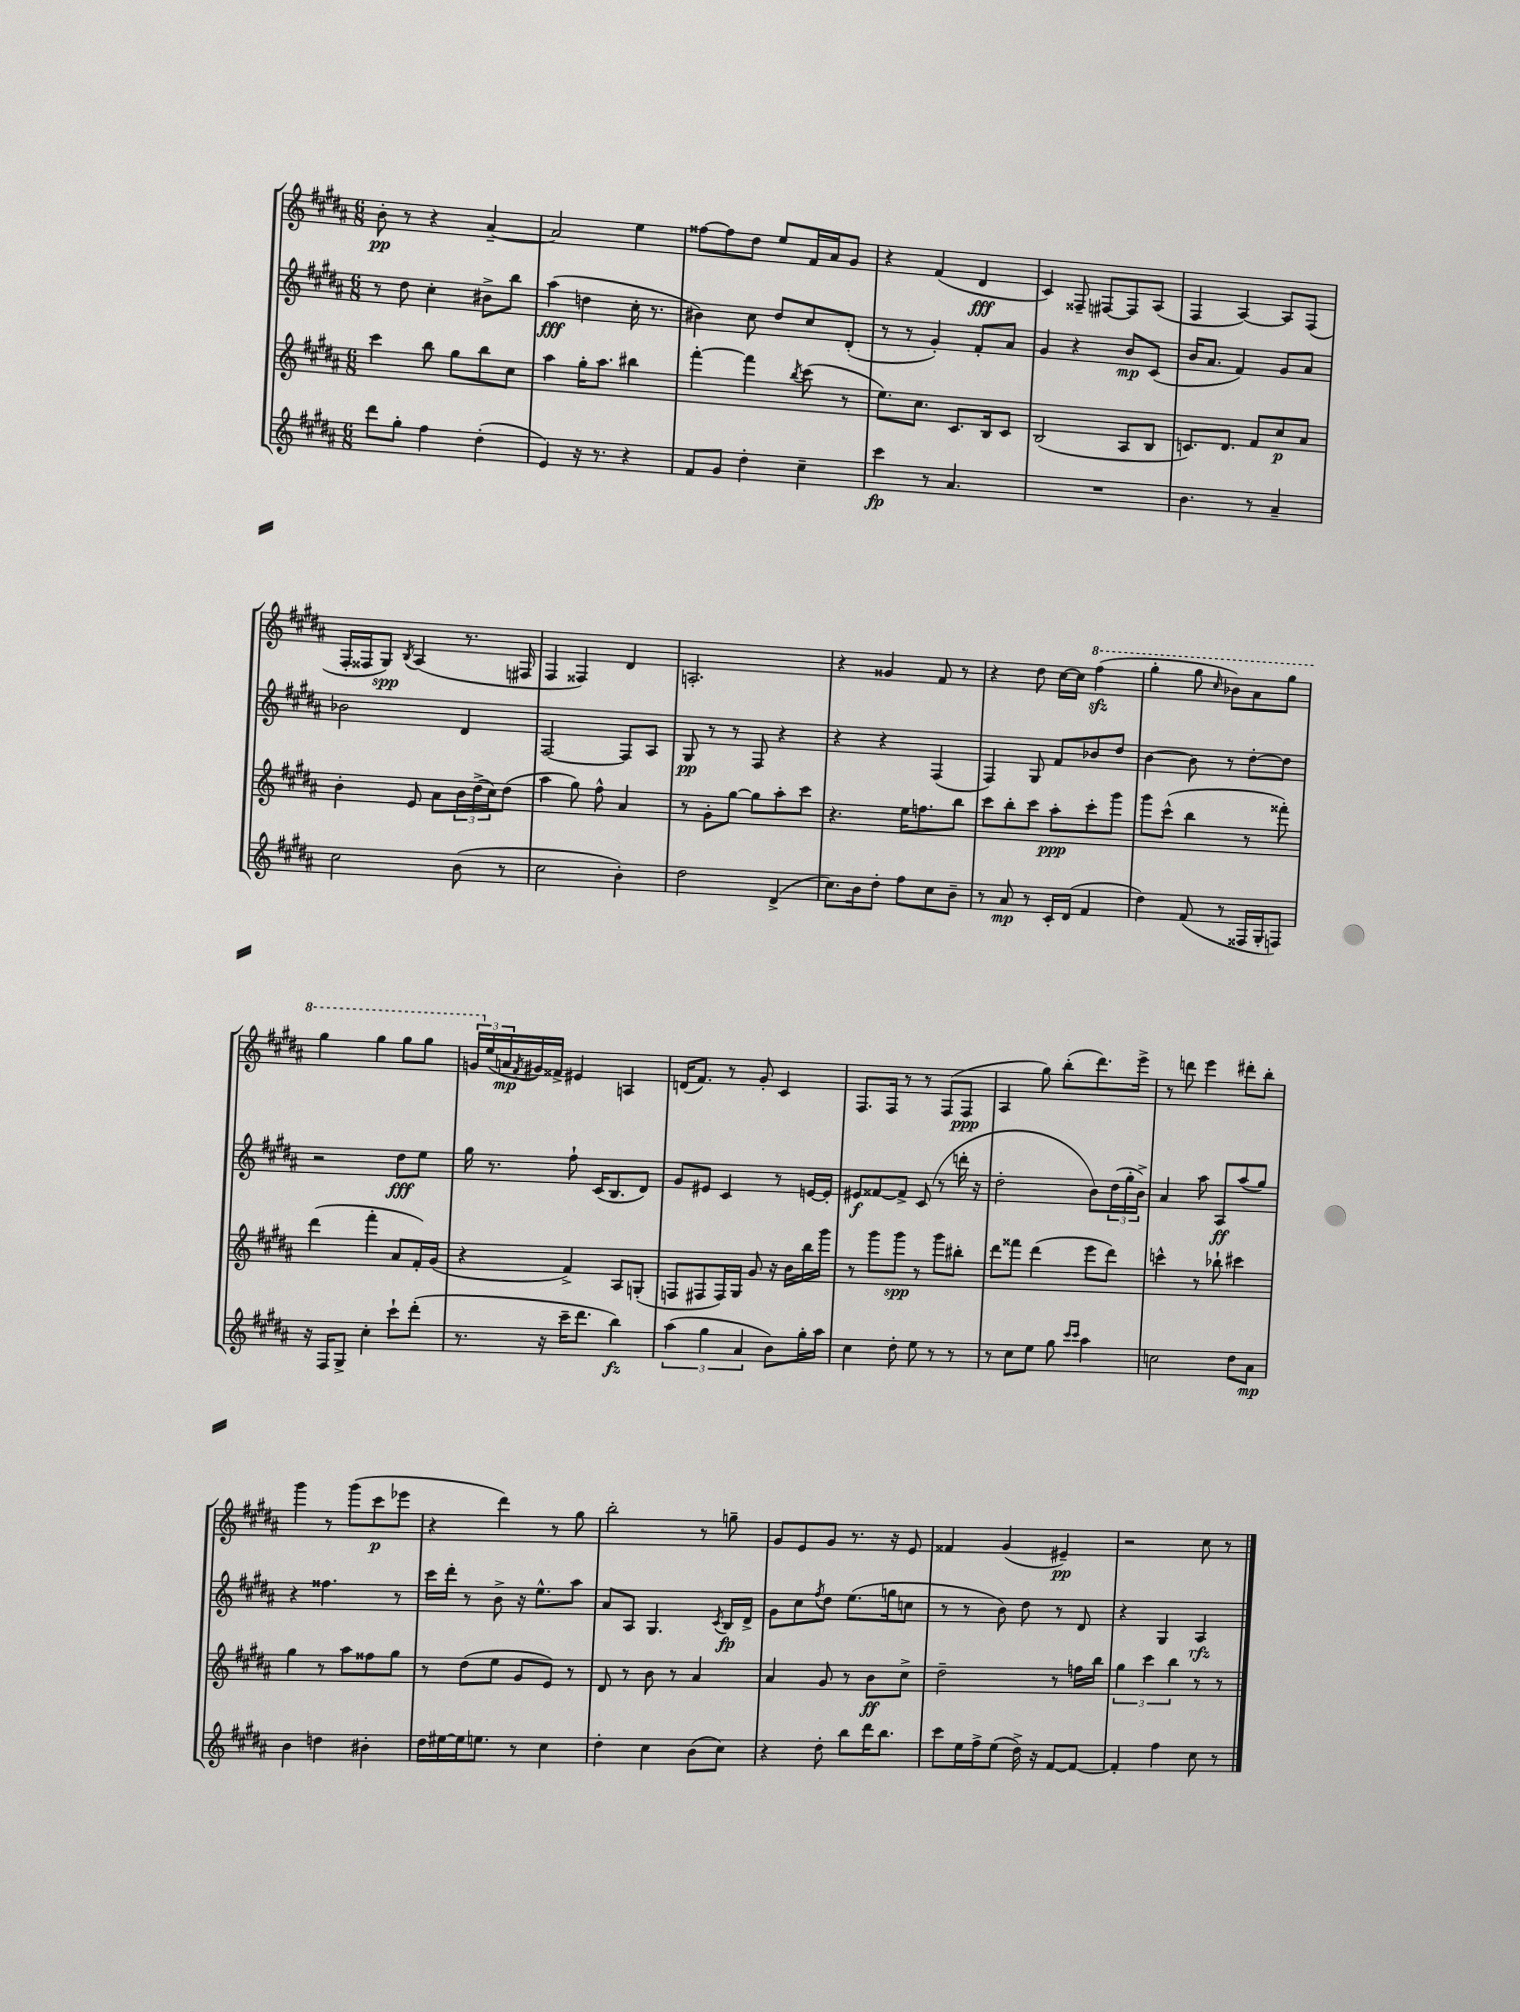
<<
\new StaffGroup <<
\new Staff = "s0" {
    \clef treble \key b \major \numericTimeSignature \time 6/8
    b'8-.\pp r8 r4 ais'4~-- |
    ais'2 e''4 |
    fisis''8~ fisis''8 dis''8 e''8 fis'16 ais'16 gis'8 |
    r4 fis'4( dis'4\fff |
    cis'4) fisis8-- fis8~ fis8 ais8( |
    fis4 ais4~) ais8 fis8( |
    fis16-. fisis16 gis8\spp) \acciaccatura { b8 } ais4( r8. fis16 |
    fis4 fisis4) dis'4 |
    a2.-. |
    r4 gisis'4 fis'8 r8 |
    r4 dis''8 cis''16~ cis''16 \ottava #1 fis'''4\sfz( |
    gis'''4-. gis'''8 \grace { cis'''16 } bes''8) ais''8 gis'''8 |
    gis'''4 gis'''4 gis'''8 gis'''8 |
    \tuplet 3/2 { g''16 \ottava #0 e''16( a'16\mp } \acciaccatura { fis'8 } gis'!16) fisis'16-> eis'4 a4 |
    d'16( fis'8.) r8 gis'8-. cis'4 |
    fis8. fis16 r8 r8 fis8( fis8\ppp |
    ais4 gis''8) b''8-.( dis'''8.) e'''16-> |
    r8 d'''8 e'''4 dis'''8-. b''8-. |
    gis'''4 r8 gis'''8( cis'''8\p ees'''8 |
    r4 dis'''4) r8 gis''8 |
    b''2-. r8 g''8-- |
    gis'8 e'8 gis'8 r8. r16 e'8 |
    fisis'4 gis'4( eis'4--\pp) |
    r2 cis''8 r8 \bar "|." |
}
\new Staff = "s1" {
    \clef treble \key b \major \numericTimeSignature \time 6/8
    r8 dis''8 cis''4-. bis'8-> b''8 |
    ais''4\fff( d''4 cis''16-. r8. |
    bis'4) cis''8 dis''8 cis''8 dis'8-.( |
    r8 r8 gis'4-.) fis'8-. ais'8 |
    gis'4 r4 b'8\mp cis'8( |
    b'16 ais'8. fis'4) gis'8 ais'8 |
    bes'2 dis'4 |
    fis2~ fis8 ais8 |
    gis8\pp r8 r8 fis8 r4 |
    r4 r4 fis4( |
    fis4) gis8 fis'8 bes'8 dis''8 |
    b'4~ b'8 r8 dis''8~-. dis''8 |
    r2 dis''8\fff e''8 |
    gis''16 r8. fis''8-! cis'16( b8. dis'8) |
    gis'8 eis'8 cis'4 r8 e'16~ e'16-. |
    eis'8\f fisis'8~ fisis'8-> cis'8( r8 d'''16-. r16 |
    dis''2-. b'8) \tuplet 3/2 { dis''16( gis''16-. b'16->) } |
    ais'4 ais''8 ais8\ff ais''8( gis''8) |
    r4 fisis''4. r8 |
    cis'''16 dis'''16-. r8 b'8-> r16 e''8.-^ ais''8 |
    ais'8 ais8 gis4. \acciaccatura { cis'8 } b16\fp dis'16-> |
    gis'8 cis''8 \acciaccatura { fis''8 } dis''8 e''8.( g''16 c''8 |
    r8 r8 b'8) dis''8 r8 dis'8 |
    r4 gis4 ais4\rfz \bar "|." |
}
\new Staff = "s2" {
    \clef treble \key b \major \numericTimeSignature \time 6/8
    cis'''4 b''8 gis''8 b''8 cis''8 |
    ais''4 gis''16-. ais''8. bis''4 |
    fis'''4~-. fis'''4 \acciaccatura { b''8 } cis'''8( r8 |
    e''8.) cis''8. cis'8. b16 cis'8 |
    b2( ais8 b8 |
    c'8.) dis'8. fis'8 cis''8\p ais'8 |
    b'4-. e'8 ais'8 \tuplet 3/2 { b'16 dis''16->( cis''16) } dis''8( |
    ais''4 gis''8) fis''8-^ ais'4 |
    r8 gis'8-. gis''8~ gis''8 ais''8-. cis'''8 |
    r4. e''16 f''8. b''8 |
    cis'''8 b''8-. cis'''8 ais''8-.\ppp cis'''8-. gis'''8 |
    gis'''8 cis'''8-^( b''4 r8 fisis'''8-.) |
    dis'''4( fis'''4-. ais'8 fis'16-.) gis'16( |
    r4 fis'4->) ais8 g8-.( |
    f8 fis8 fis16) gis16 gis'8 r16 b'16 b''16 gis'''16 |
    r8 gis'''8 gis'''8\spp r8 gis'''8 bis''8-. |
    dis'''8 fisis'''8 dis'''4( e'''8 dis'''8) |
    c'''4-^ r8 bes''8-! cis'''4 |
    gis''4 r8 ais''8 fisis''8 gis''8 |
    r8 dis''8( e''8 gis'8 e'8) r8 |
    dis'8 r8 b'8 r8 ais'4 |
    ais'4 gis'8 r8 b'8\ff cis''8-> |
    dis''2-- r8 f''16 b''16 |
    \tuplet 3/2 { gis''4 cis'''4 b''4 } r8 r8 \bar "|." |
}
\new Staff = "s3" {
    \clef treble \key b \major \numericTimeSignature \time 6/8
    dis'''8 gis''8-. fis''4 dis''4-.( |
    e'4) r16 r8. r4 |
    fis'8 gis'8 dis''4-. cis''4-- |
    cis'''4\fp r8 ais'4. |
    R2. |
    b'4. r8 ais'4-- |
    cis''2 b'8( r8 |
    cis''2 b'4-.) |
    dis''2 dis'4->( |
    cis''8.) b'16 dis''8-. fis''8 cis''8 b'8-- |
    r8 ais'8\mp r8 cis'16-. dis'16( fis'4 |
    dis''4) fis'8( r8 fisis16 gis16-. f8) |
    r16 fis16 gis8-> cis''4-. cis'''8-! dis'''8-.( |
    r8. r16 cis'''16-- dis'''8. b''4\fz) |
    \tuplet 3/2 { ais''4( gis''4 ais'4 } b'8) gis''16-. ais''16 |
    cis''4 dis''8-. e''8 r8 r8 |
    r8 cis''8 e''8 gis''8 \grace { cis'''16 cis'''16 } ais''4 |
    c''2 dis''8 ais'8\mp |
    b'4 d''4 bis'4-. |
    dis''16 eis''16~ eis''16 e''8. r8 cis''4 |
    dis''4-. cis''4 b'8( cis''8) |
    r4 dis''8-. b''8 dis'''16 b''8. |
    cis'''8 e''16 fis''16-> e''8( dis''16->) r16 fis'8~ fis'8~ |
    fis'4-. fis''4 cis''8 r8 \bar "|." |
}
>>
>>
\layout { \context { \Score \remove "Bar_number_engraver" } }
